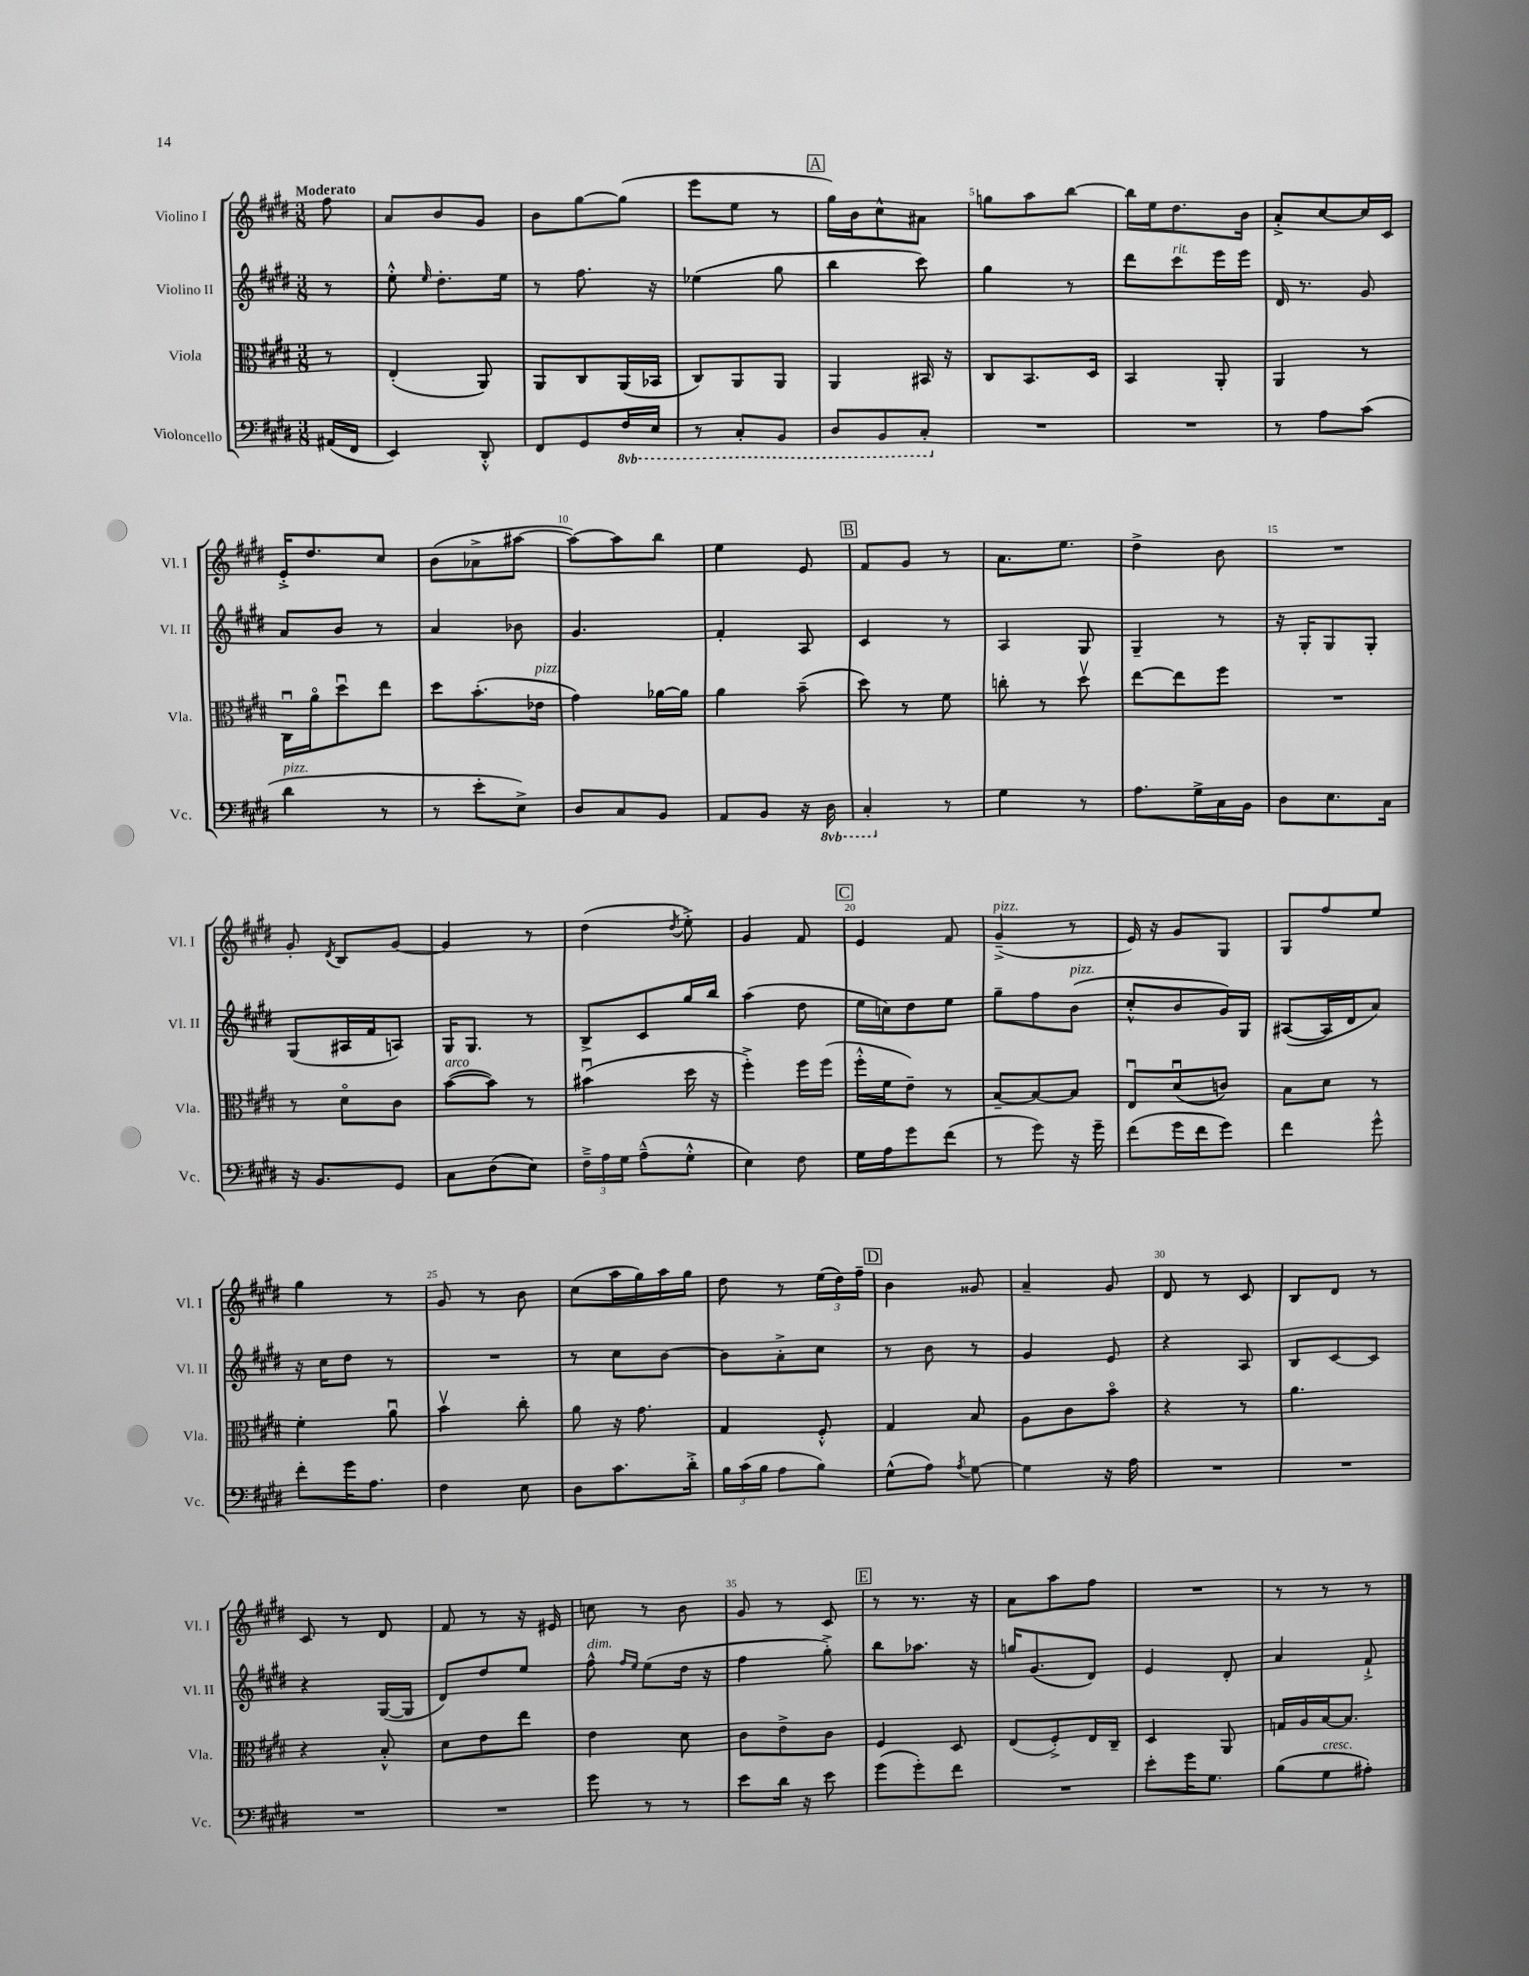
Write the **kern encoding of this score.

**kern	**kern	**kern	**kern
*part4	*part3	*part2	*part1
*staff4	*staff3	*staff2	*staff1
*I"Violoncello	*I"Viola	*I"Violino II	*I"Violino I
*I'Vc.	*I'Vla.	*I'Vl. II	*I'Vl. I
*clefF4	*clefC3	*clefG2	*clefG2
*k[f#c#g#d#]	*k[f#c#g#d#]	*k[f#c#g#d#]	*k[f#c#g#d#]
*M3/8	*M3/8	*M3/8	*M3/8
=	=	=	=
!	!	!	!LO:TX:a:B:t=Moderato
(16AA#X/LL	8r	8r	8ff#\
16FF#/JJ	.	.	.
=1	=1	=1	=1
4EE/)	(4E'/	8ee'^^\	8a/L
.	.	16qqee/	.
.	.	8.dd#'\L	8b/
8DD#'^^/	8AA/)	.	8g#/J
.	.	16ee\Jk	.
=2	=2	=2	=2
8FF#/L	8AA/L	8r	8b\L
8GG#/	8C#/	8.ff#\	[8gg#\
*8ba	*	*	*
16FF#/L	(16AA/L	.	(8gg#\J]
16EE/JJ	16BB-X/JJ	16r	.
=3	=3	=3	=3
8r	8C#/L)	(4ee-X\	8eee\L
8CC#'/L	8AA/	.	8ee\J
8BBB/J	8AA/J	8gg#\	8r
!!LO:REH:place=s1:t=A
=4	=4	=4	=4
8DD#/L	4AA/	4bb\	16gg#\LL)
.	.	.	16b\J
8BBB/	.	.	8cc#^^\
8CC#'/J	16BB#X/	8ccc#\)	8a#X\J
.	16r	.	.
=5	=5	=5	=5
*X8ba	*	*	*
4.r	8C#/L	4gg#\	8ggn\L
.	8.BB/	.	8aa\
.	.	8r	[8bb\J
.	16D#/Jk	.	.
=6	=6	=6	=6
4.r	4BB/	8ddd#\L	16bb\LL]
.	.	.	16ee\J
!	!	!LO:TX:a:i:t=rit.	!
.	.	8ccc#\	8.dd#\
.	8AA'/	16eee\L	.
.	.	16eee\JJ	16b\Jk
=7	=7	=7	=7
8r	4AA/	16d#/	8a'^/L
.	.	8.r	.
8A\L	.	.	[8cc#/
(8c#\J	8r	8g#/	16cc#/L]
.	.	.	16c#/JJ
!!LO:LB:g=z
=8	=8	=8	=8
!LO:TX:a:i:t=pizz.	!	!	!
4d#\	16C#u\LL	8a/L	16e'^/KL
.	16a\J	.	8.dd#/
.	8dd#u\	8b/J	.
8r	8ee\J	8r	8cc#/J
=9	=9	=9	=9
8r	8dd#\L	4a/	(8b\L
8e'\L	(8.b'\	.	8a-X^\
8E^\J)	.	8b-X\	[8aa#X\J
!	!LO:TX:a:i:t=pizz.	!	!
.	16e-X\Jk	.	.
=10	=10	=10	=10
8D#/L	4g#\)	4.g#/	8aa#\L_)
8C#/	.	.	8aa#\]
8BB/J	[16a-X\LL	.	8bb\J
.	16a-\JJ]	.	.
=11	=11	=11	=11
8AA/L	4a\	4f#'/	4ee\
8BB/J	.	.	.
16r	(8b~\	8A/	8e/
*8ba	*	*	*
16DD#\	.	.	.
!!LO:REH:place=s1:t=B
=12	=12	=12	=12
4CC#'/	8dd#\)	4c#/	8f#/L
.	8r	.	8g#/J
*X8ba	*	*	*
8r	8f#\	8r	8r
=13	=13	=13	=13
4G#\	8ccn'\	4A/	8.a\L
.	8r	.	.
.	.	.	8.ee\J
8r	8dd#v\	8G#/	.
=14	=14	=14	=14
8.A\L	[8ee\L	4G#~/	4dd#^\
.	8ee\]	.	.
16G#^\L	.	.	.
16C#\	8ff#\J	8r	8b\
16BB\JJ	.	.	.
=15	=15	=15	=15
8D#\L	4.r	16r	4.r
.	.	16G#'/KL	.
8.E\	.	8G#/	.
.	.	8G#'/J	.
16C#\Jk	.	.	.
!!LO:LB:g=z
=16	=16	=16	=16
16r	8r	(8G#/L	8g#'/
8.BB/L	.	.	.
.	.	.	8qd#/
.	8d#\L	16A#X/L	8B/L
.	.	16f#/J	.
8GG#/J	8c#\J	8An/J)	[8g#/J
=17	=17	=17	=17
!	!LO:TX:a:i:t=arco	!	!
8C#\L	([8b\L	16G#/KL	4g#/]
.	.	8.G#/J	.
(8D#\	8b\J])	.	.
8E\J)	8r	8r	8r
=18	=18	=18	=18
24F#~^\LL	(4b#Xu\	8B^/L	(4dd#\
24A\	.	.	.
24G#\JJ	.	.	.
(8A~^^\L	.	8c#/	.
.	.	.	8qdd#/
8G#'^^\J	16dd#\	16gg#/L	8ee'^\)
.	16r	16bb/JJ	.
=19	=19	=19	=19
4E\)	4ff#'^\)	(4aa\	4g#/
8F#\	16ff#\LL	8dd#\	8f#/
.	(16ff#\JJ	.	.
!!LO:REH:place=s1:t=C
=20	=20	=20	=20
16G#\LL	16ff#'^^\LL	16ee\LL	4e/
16A\J	16f#\J	16ccn\J)	.
8g#\	8e~\J)	8dd#\	.
(8f#\J	8r	8ee\J	8f#/
=21	=21	=21	=21
!	!	!	!LO:TX:a:i:t=pizz.
8r	[8B~/L	8gg#~\L	(4g#~^/
8g#\)	8B/_	8ff#\	.
!	!	!LO:TX:a:i:t=pizz.	!
16r	8B/J]	(8b\J	8r
16g#~\	.	.	.
=22	=22	=22	=22
(8f#\L	8Eu/L	8cc#'^^/L	16e/)
.	.	.	16r
16g#\L	(8d#u/	8b/	8g#/L
16f#\J	.	.	.
8g#\J)	8cn/J)	16g#/L)	8G#/J
.	.	16G#/JJ	.
=23	=23	=23	=23
4f#\	8B\L	([8A#X/L	8G#/L
.	8d#\J	16A#/L]	8ff#/
.	.	16d#/J	.
8g#^^\	8r	8a/J)	8ee/J
!!LO:LB:g=z
=24	=24	=24	=24
8f#'\L	4f#'\	16r	4gg#\
.	.	16cc#\KL	.
16g#\K	.	8dd#\J	.
8.A\J	.	.	.
.	8au\	8r	8r
=25	=25	=25	=25
4F#\	4bv\	4.r	8g#/
.	.	.	8r
8E\	8cc#'\	.	8b\
=26	=26	=26	=26
8D#\L	8a\	8r	(8cc#\L
8.c#\	16r	8cc#\L	16aa\L
.	8.g#\	.	16gg#\)
.	.	[8b\J	16aa\
16d#'^\Jk	.	.	16gg#\JJ
=27	=27	=27	=27
24B\LL	4G#/	8b\L]	8dd#\
(24c#\	.	.	.
24B\JJ	.	.	.
8A\L	.	8a'^\	8r
8B\J)	8F#'^^/	8cc#\J	(24ee\LL
.	.	.	24dd#\)
.	.	.	24ff#~\JJ
!!LO:REH:place=s1:t=D
=28	=28	=28	=28
(8G#^^\L	4G#/	8r	4b\
8A\J)	.	8b\	.
8qA/	.	.	.
[8G#\	8B/	8r	8g##X/
=29	=29	=29	=29
4G#\]	8A\L	4g#/	4a~/
.	8c#\	.	.
16r	8b\J	8e/	8g#/
16A\	.	.	.
=30	=30	=30	=30
4.r	4r	4r	8d#/
.	.	.	8r
.	8r	8A/	8c#/
=31	=31	=31	=31
4.r	4.a\	8B/L	8B/L
.	.	[8c#/	8d#/J
.	.	8c#/J]	8r
!!LO:LB:g=z
=32	=32	=32	=32
4.r	4r	4r	8c#/
.	.	.	8r
.	8B'^^/	([16G#/LL	8d#/
.	.	16G#/JJ]	.
=33	=33	=33	=33
4.r	8d#\L	8d#/L)	8f#/
.	8e\	8dd#/	8r
.	8ee\J	8ee/J	16r
.	.	.	16e#X/
=34	=34	=34	=34
!	!	!LO:TX:a:i:t=dim.	!
8g#\	4e\	8ff#^^\	8ccn\
.	.	16qqff#/LL	.
.	.	16qqee/JJ	.
8r	.	(8ee\L	8r
8r	8d#\	16dd#\Jk	8b\
.	.	16r	.
=35	=35	=35	=35
8e\L	8c#\L	4ff#\	8g#/
16d#\Jk	8e^\	.	8r
16r	.	.	.
8e\	8c#\J	8gg#'^\)	8c#/
!!LO:REH:place=s1:t=E
=36	=36	=36	=36
(8g#\L	4F#/	8bb\L	8r
8g#'\)	.	8.aa-X\J	8.r
8f#\J	8D#/	.	.
.	.	16r	16r
=37	=37	=37	=37
4.r	(8E/L	16ggn/KL	8a\L
.	.	(8.g#/	.
.	8F#'^/)	.	8aa\
.	16E/L	8d#/J)	8ff#\J
.	16C#~/JJ	.	.
=38	=38	=38	=38
8e'\L	4D#/	4e/	4.r
16g#\K	.	.	.
8.G#\J	.	.	.
.	8AA/	8d#'/	.
=39	=39	=39	=39
(8B\L	16Gn/LL	4a/	8r
.	16A/	.	.
!LO:TX:a:i:t=cresc.	!	!	!
8G#\	[16B/J	.	8r
.	8.B/J]	.	.
8A#X'\J)	.	8f#`^/	8r
==	==	==	==
*-	*-	*-	*-
